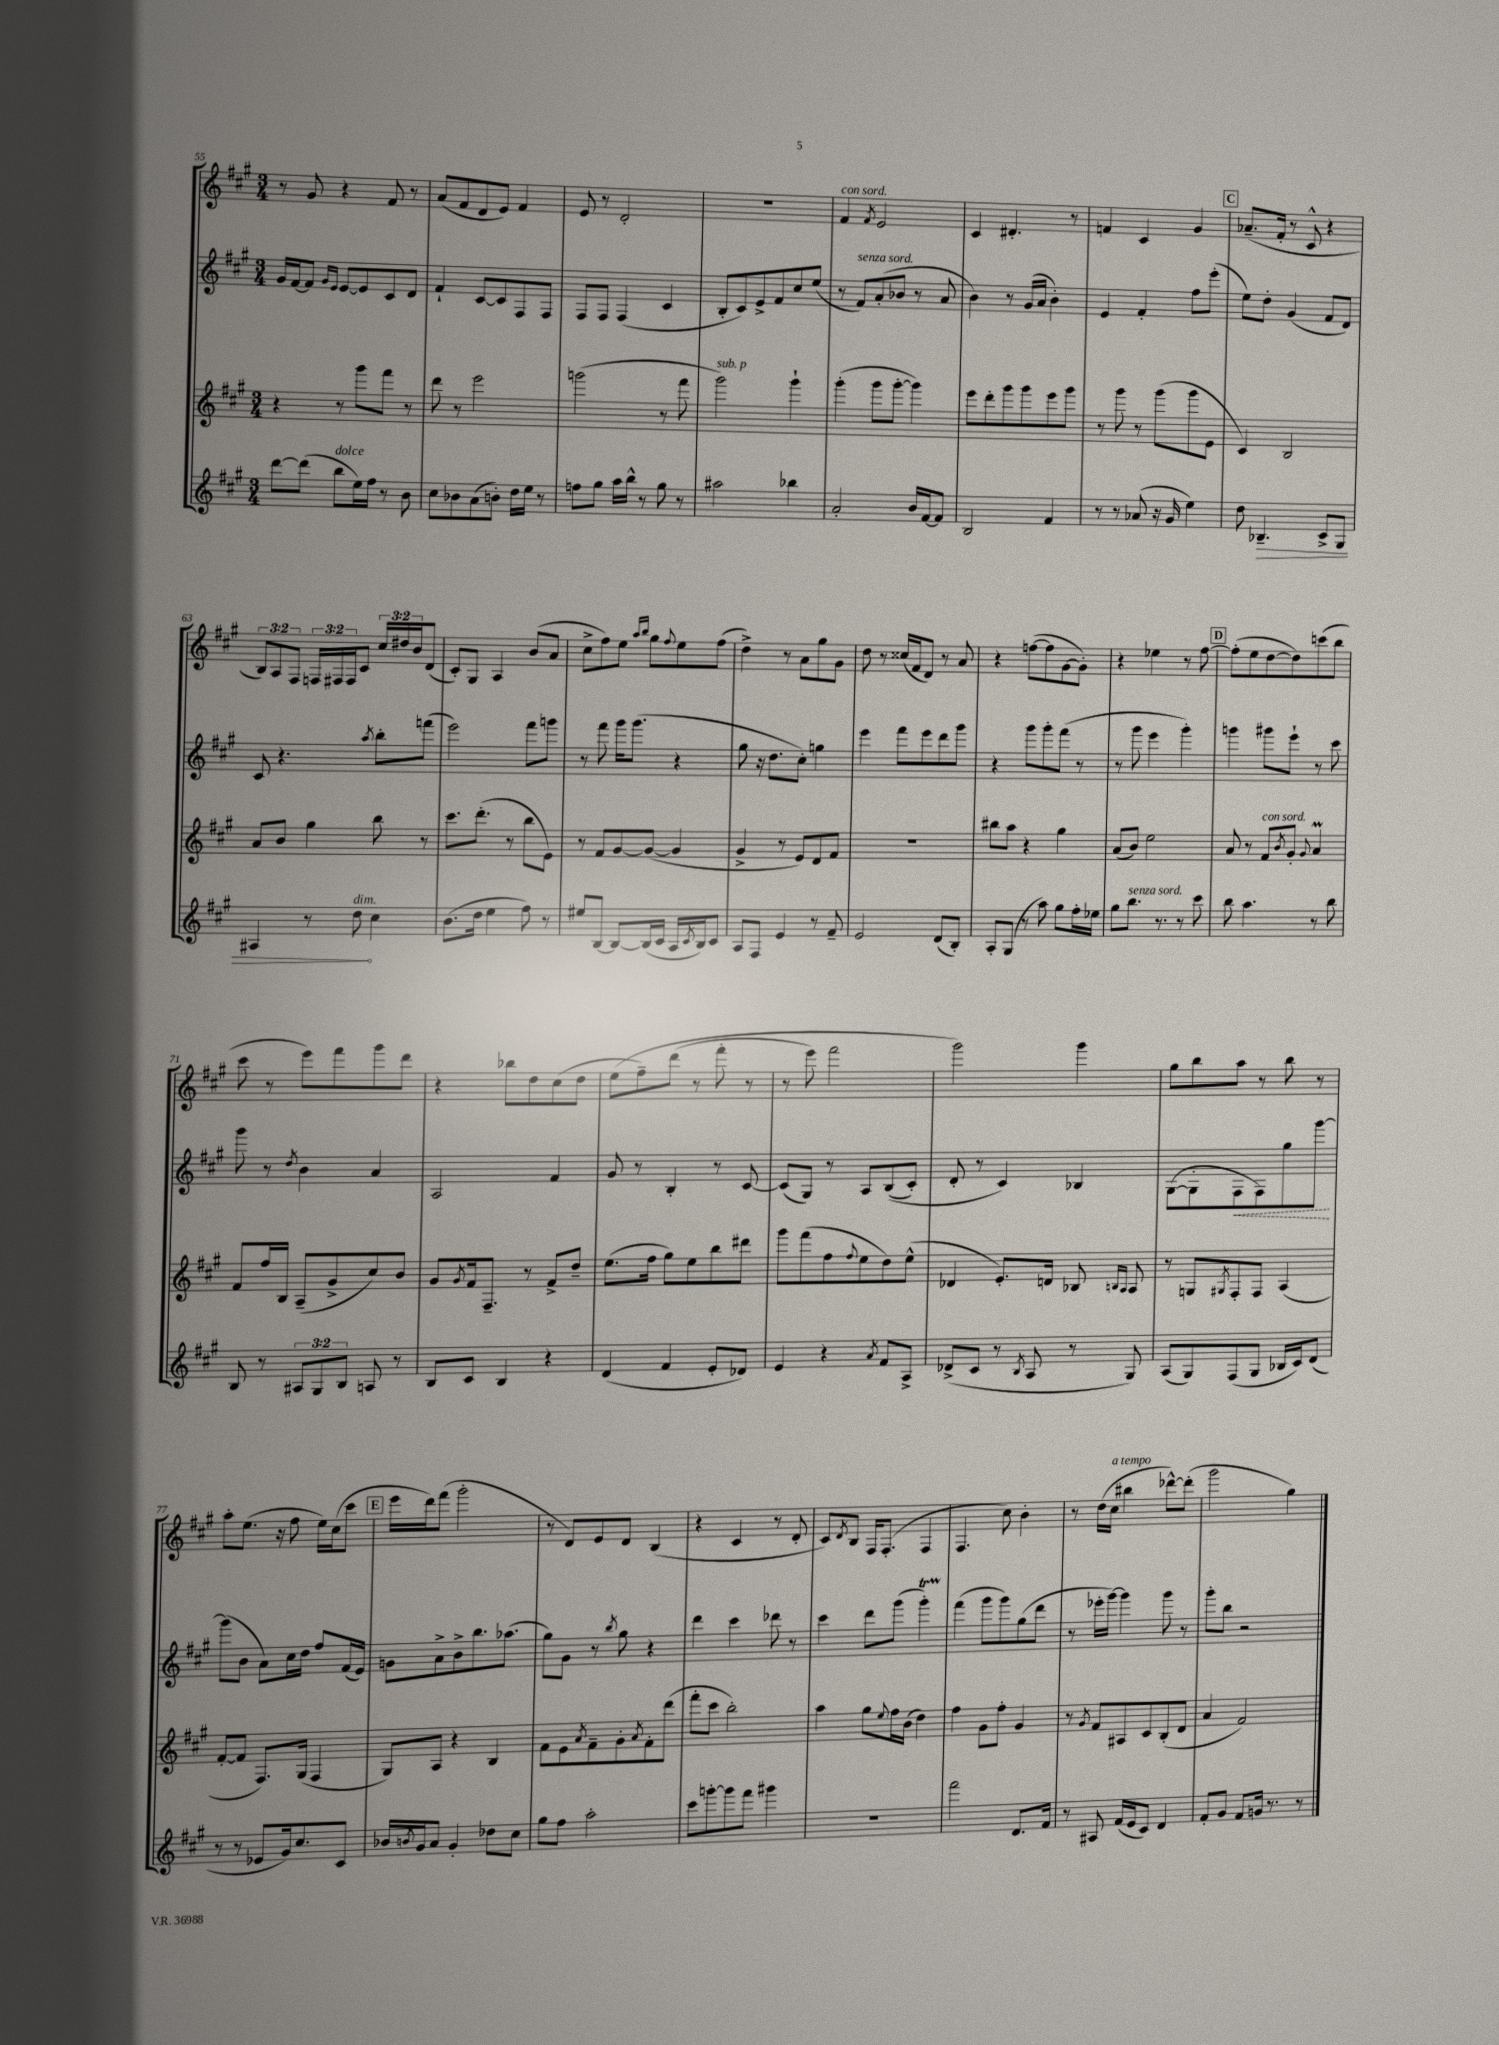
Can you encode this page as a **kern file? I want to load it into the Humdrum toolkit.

**kern	**dynam	**kern	**kern	**dynam	**kern
*part4	*part4	*part3	*part2	*part2	*part1
*staff4	*staff4	*staff3	*staff2	*staff2	*staff1
*clefG2	*	*clefG2	*clefG2	*	*clefG2
*k[f#c#g#]	*	*k[f#c#g#]	*k[f#c#g#]	*	*k[f#c#g#]
*M3/4	*	*M3/4	*M3/4	*	*M3/4
=55	=55	=55	=55	=55	=55
[8ddd\L	.	4r	16g#/LL	.	8r
.	.	.	[16f#/J	.	.
(8ddd\J]	.	.	8f#/J]	.	8g#/
.	.	.	16qqg#/LL	.	.
.	.	.	16qqe/JJ	.	.
!LO:TX:a:i:t=dolce	!	!	!	!	!
8bb\L	.	8r	[8e/L	.	4r
16ee\L)	.	8ggg#\L	8e/]	.	.
16ff#\JJ	.	.	.	.	.
8r	.	8fff#\J	8c#/	.	8f#/
8b\	.	8r	8d/J	.	8r
=56	=56	=56	=56	=56	=56
8cc#\L	.	8ddd\	4f#`/	.	(8a/L
8b-X\	.	8r	.	.	8f#/
(8a\	.	2eee\	[8c#/L	.	8d/
8bn'\J)	.	.	8c#/]	.	8e/J)
16dd\LL	.	.	8F#/	.	4f#/
16ee\JJ	.	.	.	.	.
8r	.	.	8F#/J	.	.
=57	=57	=57	=57	=57	=57
8ffn\L	.	(2gggn\	8F#/L	.	8e/
8gg#\J	.	.	8F#/J	.	8r
16aa\LL	.	.	(4F#/	.	2d'/
16bb^^\JJ	.	.	.	.	.
8r	.	.	.	.	.
8gg#\	.	8r	4c#/	.	.
8r	.	8fff#\	.	.	.
=58	=58	=58	=58	=58	=58
!	!	!LO:TX:a:i:t=sub. p	!	!	!
2aa#X\	.	2ggg#\)	8B'/L	.	2.r
.	.	.	8c#/)	.	.
.	.	.	8e^/	.	.
.	.	.	8f#/	.	.
4bb-X\	.	4ggg#`\	8cc#/	.	.
.	.	.	(8ee/J	.	.
=59	=59	=59	=59	=59	=59
!	!	!	!	!	!LO:TX:a:i:t=con sord.
2a'/	.	(4ggg#'\	8r	.	4f#/
!	!	!	!LO:TX:a:i:t=senza sord.	!	!
.	.	.	8f#/L)	.	.
.	.	.	.	.	8qf#/
.	.	8ggg#\L	(8a'/	.	2e/
.	.	[8ggg#'\J	8b-X/J	.	.
16b/LL	.	4ggg#\])	8r	.	.
[16f#/J	.	.	.	.	.
8f#/J]	.	.	8a/	.	.
=60	=60	=60	=60	=60	=60
2B/	.	8eee\L	4b\)	.	4c#/
.	.	8ddd'\	.	.	.
.	.	8ggg#\	8r	.	4.d#X'/
.	.	8ggg#\	(16g#/LL	.	.
.	.	.	16a/JJ	.	.
4f#/	.	8eee\	4b'\)	.	.
.	.	8ggg#\J	.	.	8r
=61	=61	=61	=61	=61	=61
8r	.	8r	4e/	.	4fn/
8r	.	8ggg#\	.	.	.
(8a-X/	.	8r	4f#'/	.	4c#/
16r	.	(8ggg#\L	.	.	.
16g#/	.	.	.	.	.
4ee\)	.	8ggg#\	8ff#\L	.	4g#/
.	.	8e\J	(8eee'\J	.	.
!!LO:REH:place=s1:t=C
=62	=62	=62	=62	=62	=62
8dd\	.	4c#/)	8ee\L)	.	(8.a-X~/L
!	!LO:HP:b	!	!	!	!
4.B-X~/	>	.	8dd'\J	.	.
.	.	.	.	.	16f#'/Jk
.	.	2B/	(4g#/	.	8r
.	.	.	.	.	8c#^^/
8c#^/L	.	.	8f#/L	.	4r
8G#/J	.	.	8d/J)	.	.
!!LO:LB:g=z
=63	=63	=63	=63	=63	=63
4A#X/	.	8a/L	8c#/	.	12B/L)
.	.	.	.	.	12A/
.	.	8b/J	4.r	.	.
.	.	.	.	.	12F#/J
8r	.	4gg#\	.	.	24Fn/LL
.	.	.	.	.	24F#X/
.	.	.	.	.	24F#/J
!LO:TX:a:i:t=dim.	!	!	!	!	!
8dd\	.	.	.	.	8c#/J
.	.	.	8qaa/	.	.
4cc#\	]	8bb\	8bb'\L	.	24cc#/LL
.	.	.	.	.	24dd#X/
.	.	.	.	.	24b/J
.	.	8r	(8fffn\J	.	(8d/J
=64	=64	=64	=64	=64	=64
(8.b\L	.	8.ccc#\L	2eee\)	.	8c#'/L)
.	.	.	.	.	8G#/J
16dd\Jk	.	(8.ddd'\J	.	.	.
4ee\	.	.	.	.	4A/
.	.	8r	.	.	.
8ff#\)	.	8bb\L	8fff#\L	.	(8b/L
8r	.	8e\J)	8gggn\J	.	8a/J
=65	=65	=65	=65	=65	=65
8ee#X/L	.	8r	8r	.	8cc#^\L
[8B/J	.	8f#/L	8fff#\	.	8ff#\)
8B/L_	.	[8g#/	16ggg#\KL	.	8ee\J
.	.	.	(8.ggg#\J	.	.
.	.	.	.	.	16qqaa/LL
.	.	.	.	.	16qqbb/JJ
(16B/L]	.	(8g#/J_	.	.	8gg#\L
16c#/JJ	.	.	.	.	.
.	.	.	.	.	8qqff#/
16A/LL	.	4g#/]	4r	.	8ee\
8qc#/	.	.	.	.	.
16B/J)	.	.	.	.	.
8c#/J	.	.	.	.	(8ff#\J
=66	=66	=66	=66	=66	=66
8A/L	.	4g#^/	8gg#\	.	4dd^\)
8F#/J	.	.	16r	.	.
.	.	.	8.dd\L	.	.
4e/	.	8r	.	.	8r
.	.	8e/L)	8cc#'\J)	.	8a\L
8r	.	8d/	4ggn\	.	8gg#\
8f#~/	.	8f#/J	.	.	8g#\J
=67	=67	=67	=67	=67	=67
2e/	.	2.r	4eee\	.	8dd\
.	.	.	.	.	8r
.	.	.	8fff#\L	.	(16cc##X/LL
.	.	.	.	.	16f#/J
.	.	.	8eee\	.	8d/J)
(8d/L	.	.	8ddd\	.	8r
8B'/J)	.	.	8ggg#\J	.	8a/
=68	=68	=68	=68	=68	=68
8A'/L	.	8bb#X\L	4r	.	4r
(8G#/J	.	8aa\J	.	.	.
8r	.	4r	8ggg#\L	.	([8ffn\L
8aa\)	.	.	8ggg#'\	.	8ff\]
8gg#\L	.	4gg#\	(8fff#\J	.	[8g#\
16ff#'\L	.	.	8r	.	8g#'\J])
16ee-X\JJ	.	.	.	.	.
=69	=69	=69	=69	=69	=69
8gg#\L	.	(8a/L	8r	.	4r
!LO:TX:a:i:t=senza sord.	!	!	!	!	!
8.bb\J	.	8b/J)	8ggg#\	.	.
.	.	2ee\	4eee\	.	4ee-X\
8.r	.	.	.	.	.
8r	.	.	4ggg#'\)	.	8r
8ccc#\	.	.	.	.	[8ff#\
!!LO:REH:place=s1:t=D
=70	=70	=70	=70	=70	=70
8bb\	.	8a/	4gggn\	.	(8ff#'\L]
4.aa\	.	8r	.	.	8ee\
!	!	!LO:TX:a:i:t=con sord.	!	!	!
.	.	8f#/L	8ggg#X\L	.	[8dd\
.	.	8qb/	.	.	.
.	.	8g#'/J	8eee`\J	.	8dd\])
.	.	8qqg#/	.	.	.
8r	.	4aM/	8r	.	(8cccn\
8bb\	.	.	8ccc#\	.	8bb\J
!!LO:LB:g=z
=71	=71	=71	=71	=71	=71
8B/	.	8f#/L	8ggg#\	.	8ccc#\
8r	.	16ff#/L	8r	.	8r
.	.	16B/JJ	.	.	.
.	.	.	8qdd/	.	.
12A#X/L	.	(8A~/L	4b\	.	8eee\L)
12G#/	.	.	.	.	.
.	.	8g#^/	.	.	8fff#\
12B/J	.	.	.	.	.
8An/	.	8cc#/)	4a/	.	8ggg#\
8r	.	8b/J	.	.	8ddd\J
=72	=72	=72	=72	=72	=72
8B/L	.	8g#/L	2A/	.	4r
.	.	8qg#/	.	.	.
8c#/J	.	16f#/k	.	.	.
.	.	8.F#~/J	.	.	.
4B/	.	.	.	.	8bb-X\L
.	.	8r	.	.	8dd\
4r	.	8f#^/L	4f#/	.	(8cc#\
.	.	8dd~/J	.	.	8dd\J
=73	=73	=73	=73	=73	=73
(4d/	.	(8.ee\L	8g#/	.	(8ee\L
.	.	.	8r	.	8ff#~\)
.	.	16ff#\Jk	.	.	.
4f#/	.	8gg#\L)	4B'/	.	(8ddd\J
.	.	8ee\	.	.	8r
8e'/L	.	8bb\	8r	.	8fff#'\
8d-X/J)	.	8ddd#X\J	[8c#/	.	8r
=74	=74	=74	=74	=74	=74
4e/	.	8ggg#\L	(8c#/L]	.	8r
.	.	(8fff#\	8G#/J)	.	8eee\)
4r	.	8ff#\	8r	.	2fff#\
.	.	8qqff#/	.	.	.
.	.	8ee\	8A/L	.	.
8qa/	.	.	.	.	.
8f#/L	.	8dd\)	((8B/	.	.
8A^/J	.	(8ee^^\J	8c#'/J)	.	.
=75	=75	=75	=75	=75	=75
(8d-X^/L	.	4d-X/	8d'/	.	2ggg#\)
8c#/J	.	.	8r	.	.
8r	.	8.e'/L)	4c#/)	.	.
8qB/	.	.	.	.	.
8A/	.	.	.	.	.
.	.	16dn/Jk	.	.	.
8r	.	8B-X/	4B-X/	.	4ggg#\
.	.	16qqBn/LL	.	.	.
.	.	16qqA/JJ	.	.	.
8G#/)	.	8A/	.	.	.
=76	=76	=76	=76	=76	=76
(8A/L	.	8r	([8G#\L	.	8gg#\L
8G#/)	.	8Gn/L	8G#'\]	.	8bb\
.	.	8qG#X/	.	.	.
!	!	!	!	!LO:HP:b	!
(8F#/	.	8F#'/	8F#\	<	8aa\J
8G#/J	.	8F#/J	8F#\)	.	8r
16B-X/LL	.	(4A/	8gg#\	.	8bb\
16c#/J)	.	.	.	.	.
(8d/J	.	.	[8ggg#\J	.	8r
.	.	.	.	[	.
!!LO:LB:g=z
=77	=77	=77	=77	=77	=77
8r	.	[8f#'/L	(8ggg#\L]	.	8aa'\L
8r	.	8f#/J]	8b\J	.	(8.ee\J
8e-X/L	.	8.F#/L)	8a\L)	.	.
.	.	.	.	.	16r
16g#/k)	.	.	16cc#\L	.	8ff#\
8.cc#/	.	(16G#/Jk	16dd\JJ	.	.
.	.	4F#/	8ff#/L	.	16ee\LL)
.	.	.	.	.	(16cc#\J
8c#/J	.	.	(16f#/L	.	8ccc#\J
.	.	.	16e/JJ)	.	.
!!LO:REH:place=s1:t=E
=78	=78	=78	=78	=78	=78
16b-X/LL	.	8G#/L)	8gn\L	.	16eee\LL
8qbn/	.	.	.	.	.
16g#/J	.	.	.	.	16ddd\J)
8a/J	.	8A/J	8a^\	.	(8fff#\J
4g#'/	.	4r	8b^\	.	2ggg#'\
.	.	.	8.bb\	.	.
8dd-X\L	.	4B/	.	.	.
.	.	.	(8.aa-X\J	.	.
8cc#\J	.	.	.	.	.
=79	=79	=79	=79	=79	=79
8gg#\L	.	8f#\L	8gg#\L)	.	8r
8ff#\J	.	8e\	8g#\J	.	8d/L)
.	.	8qa/	.	.	.
2aa'\	.	8f#~\	8r	.	8e/
.	.	.	8qbb/	.	.
.	.	8g#'\	8gg#\	.	8d/J
.	.	8qa/	.	.	.
.	.	8f#'\	4r	.	(4B/
.	.	(8ddd\J	.	.	.
=80	=80	=80	=80	=80	=80
8ccc#\L	.	8fff#'\L	4ddd\	.	4r
[8gggn'\	.	8ccc#\J	.	.	.
8ggg\]	.	2bb'\)	4ccc#\	.	4c#/
8fff#\J	.	.	.	.	.
4ggg#X\	.	.	8ddd-X\	.	8r
.	.	.	8r	.	8d'/
=81	=81	=81	=81	=81	=81
2.r	.	4aa\	4ccc#\	.	8c#/L)
.	.	.	.	.	8qd/
.	.	.	.	.	8B/J
.	.	8gg#\L	8ddd\L	.	16F#/KL
.	.	.	.	.	(8.F#'/J
.	.	8qqee/	.	.	.
.	.	16ff#\L	(8ggg#\J	.	.
.	.	(16b\JJ	.	.	.
.	.	4dd\)	4ggg#t'\)	.	4F#/
=82	=82	=82	=82	=82	=82
2fff#\	.	4ff#\	(4fff#\	.	4.F#/
.	.	8g#\L	8ggg#\L	.	.
.	.	8ff#'\J	8ggg#\)	.	8cc#\)
8.d/L	.	4g#/	(8gg#\	.	4b'\
.	.	.	8ddd\J	.	.
16f#/Jk	.	.	.	.	.
=83	=83	=83	=83	=83	=83
8r	.	8r	8r	.	8r
.	.	8qg#/	.	.	.
8A#X/	.	8f#/L	16eee-X'\LL	.	(16dd\LL
!	!	!	!	!	!LO:TX:a:i:t=a tempo
.	.	.	[16ggg#\JJ)	.	16cc#\JJ
(16f#/LL	.	8A#X/	4ggg#\]	.	4bb#X\
16e/J	.	.	.	.	.
8c#/J)	.	8c#/	.	.	.
4d/	.	(8B'/	8ggg#\	.	[8ddd-X^^\L)
.	.	8d/J	8r	.	(8ddd-'\J]
=84	=84	=84	=84	=84	=84
8f#'/L	.	4a/	8ggg#'\L	.	2ggg#\
8g#/J	.	.	8bb\J	.	.
8f#/L	.	2f#/)	2r	.	.
16gn/Jk	.	.	.	.	.
8.r	.	.	.	.	.
.	.	.	.	.	4gg#\)
8r	.	.	.	.	.
==	==	==	==	==	==
*-	*-	*-	*-	*-	*-
